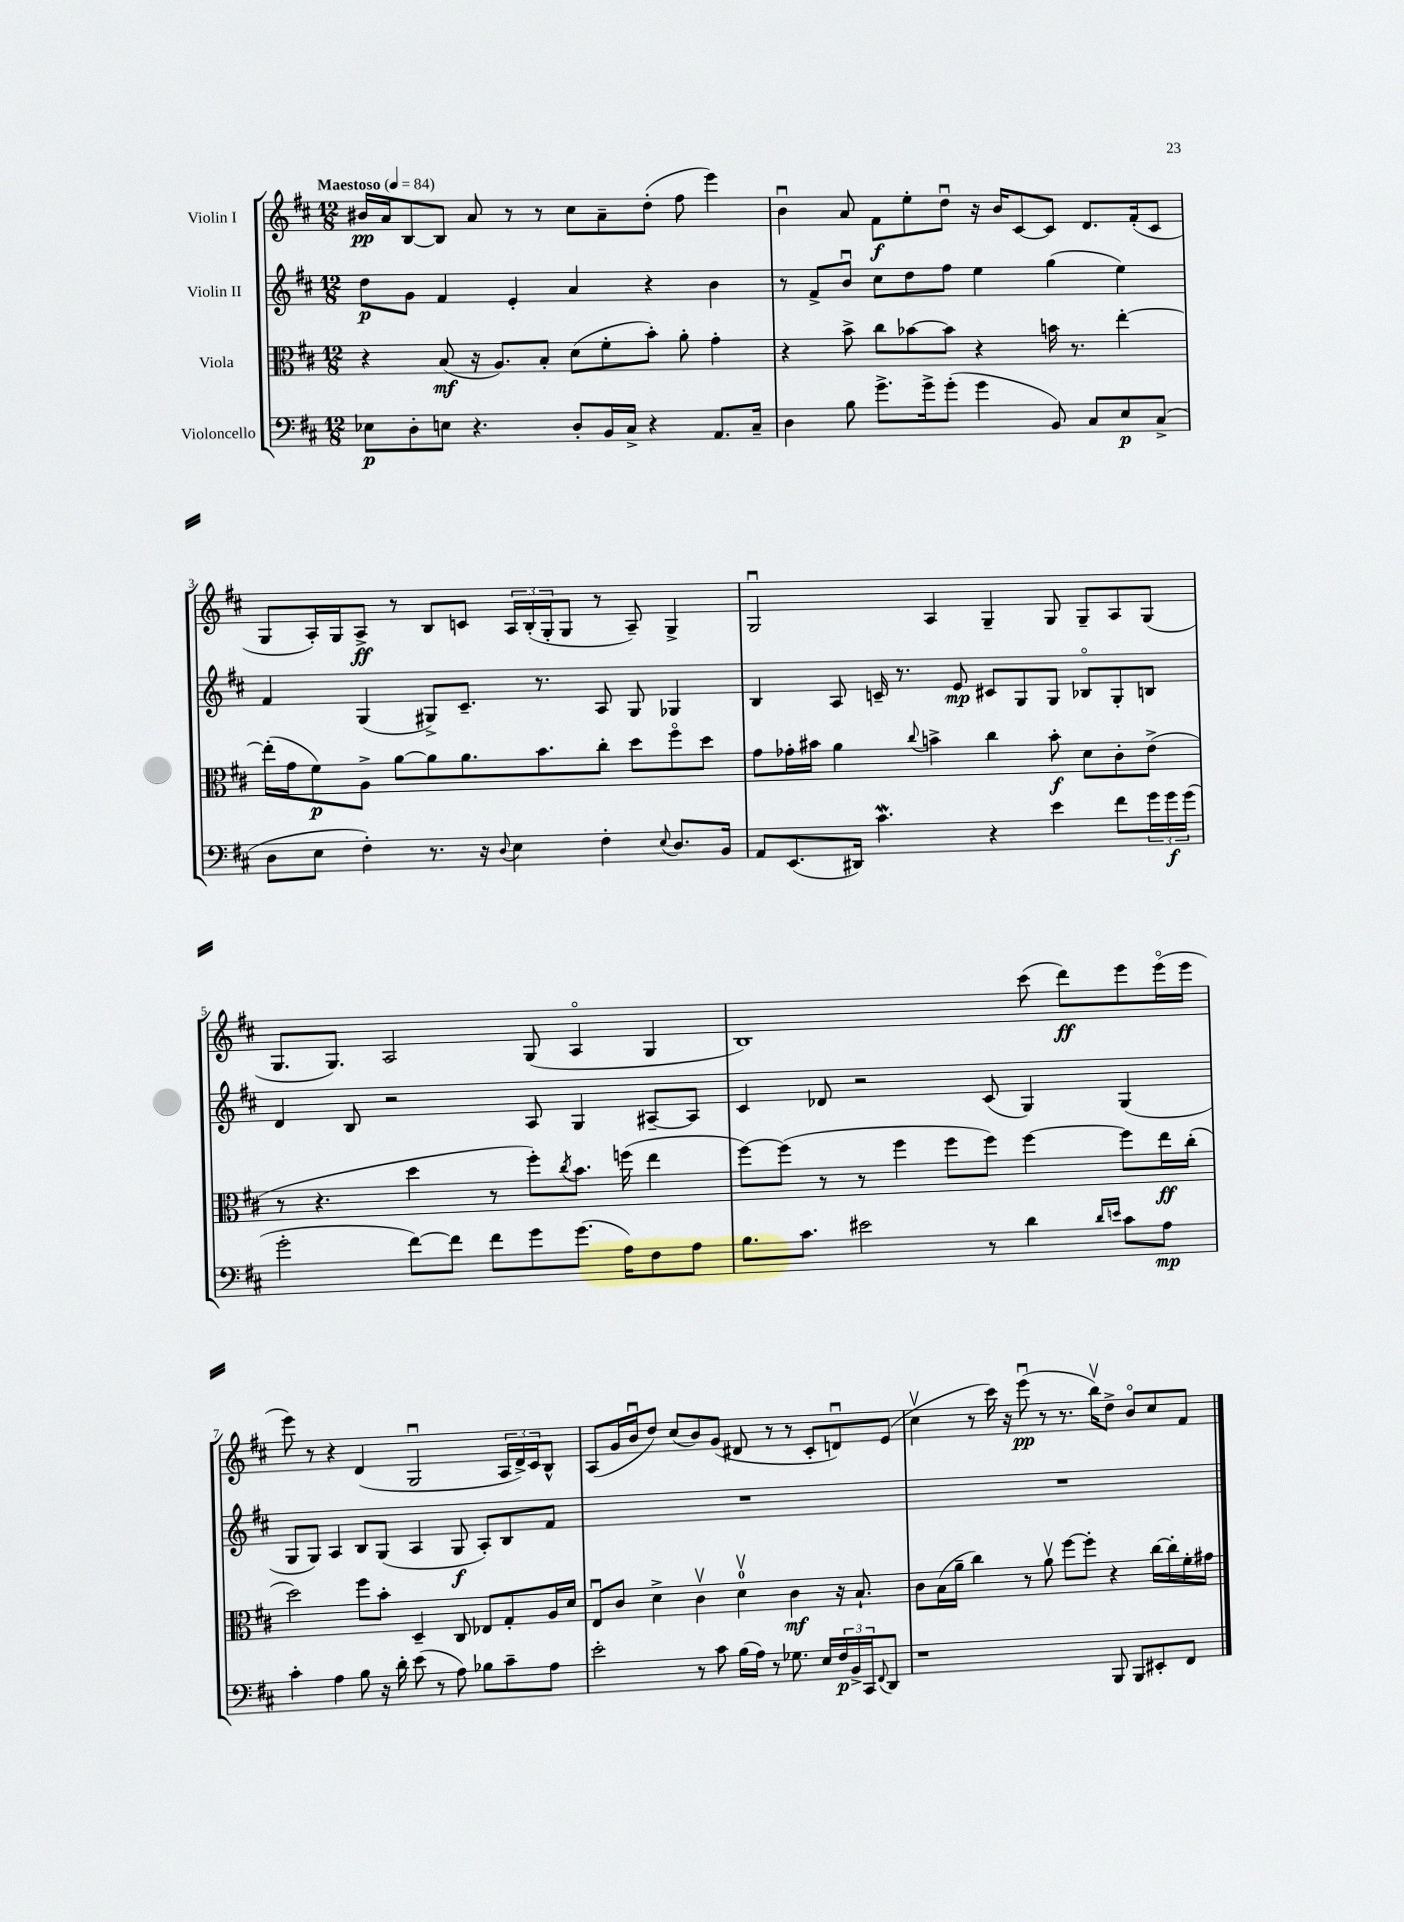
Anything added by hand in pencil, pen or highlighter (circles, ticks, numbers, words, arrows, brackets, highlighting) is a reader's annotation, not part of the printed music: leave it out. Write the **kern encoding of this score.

**kern	**kern	**kern	**kern
*staff4	*staff3	*staff2	*staff1
*clefF4	*clefC3	*clefG2	*clefG2
*k[f#c#]	*k[f#c#]	*k[f#c#]	*k[f#c#]
*M12/8	*M12/8	*M12/8	*M12/8
*MM84	*MM84	*MM84	*MM84
8E-	4r	8dd	16b#
.	.	.	16a
8D'	.	8g	[8B
8E	(8B	4f#	8B]
4.r	16r	.	8a
.	8.A)	.	.
.	.	4e'	8r
.	8B'	.	8r
8D'	(8d	4a	8cc#
16BB	8f#'	.	8a~
16C#^	.	.	.
4r	8b')	4r	(8dd'
.	8a'	.	8ff#
8.AA	4g'	4b	4eee)
16C#~	.	.	.
=	=	=	=
4D	4r	8r	4bu
.	.	8f#^	.
8B	8b^	8bu	8a
8.g^	8cc#	8cc#	8f#
.	[8b-	8dd	8ee'
16g^	.	.	.
(8g'	8b-]	8ff#	8ddu
4g	4r	4ee	16r
.	.	.	16b
.	.	.	[8c#
8BB)	16b	(4gg	8c#]
.	8.r	.	.
8C#	.	.	8.d
8E	[4ee'	4ee)	.
.	.	.	(16f#'
(8C#^	.	.	8c#
=	=	=	=
8D	(16ee']	4f#	8G
.	16g	.	.
8E	8f#)	.	16A')
.	.	.	16G
4F#')	8A^	(4G	8A^
.	[8a	.	8r
8.r	8a]	8G#^)	8B
.	8.a	8.c#~	8c
16r	.	.	.
8qqD	.	.	.
4E	.	.	24A
.	.	.	(24B'
.	8.b	8.r	.
.	.	.	24G'
.	.	.	8G
4F#'	8cc#'	8A	8r
.	8dd	8G#	8A~)
8qqE	.	.	.
8.D	8ff#o	4G-	4G^
.	8dd	.	.
16BB	.	.	.
=	=	=	=
8AA	8g	4B	2Gu
(8.EE	16g-'	.	.
.	16b#	.	.
.	4a	8A	.
16DD#)	.	.	.
4.c#	.	16c~	.
.	.	8.r	.
.	8qqcc#	.	.
.	4b^	.	4A
.	.	8e	.
4r	4cc#	8c#	4G~
.	.	8G	.
4e	8b'	8G	8G
.	8d	8B-o	8G~
8f#	8c#'	8G'	8A
24g	(8e^	8B	(8G
24g	.	.	.
(24g	.	.	.
=	=	=	=
2g'	8r	4d	8.G
.	4.r	.	.
.	.	.	8.G)
.	.	8B	.
.	.	2r	2A
[8f#)	4dd	.	.
8f#]	.	.	.
8f#	8r	.	.
8g	8ff#')	8A	(8G
.	8qcc#	.	.
(8.g	8.b	4G	4Ao
16A)	(16ff	.	.
8F#	4ee	[8A#~	4G
8A	.	8A#]	.
=	=	=	=
8.B	[8ff#)	4c#	1B)
.	(8ff#]	.	.
8.c#	.	.	.
.	8r	8d-	.
2e#	8r	2r	.
.	4ff#	.	.
.	8ff#	.	.
8r	8ff#)	(8c#	.
4d	[4ff#	4G)	(8ccc#
.	.	.	8ddd)
16qqd	.	.	.
16qqe	.	.	.
8c#	8ff#]	(4G	8eee
8A	16ee	.	(16eeeo
.	(16cc#'	.	16eee
=	=	=	=
4c#'	2dd)	8G	8eee)
.	.	8G)	8r
4A	.	4A	4r
8B	8ff#	8B	(4d
16r	8b'	(8G	.
16d'	.	.	.
(8e	4D~	4A	2Gu
8r	.	.	.
8A)	8C#	8G	.
8B-	8E-	8A')	.
8c#~	8G'	8B	24A
.	.	.	24d^)
.	.	.	24c#
8A	16A	8f#	8B^^
.	16d	.	.
=	=	=	=
2e'	8Eu	1.r	(8A
.	8c#	.	16g
.	.	.	16bu
.	4d^	.	8dd)
.	.	.	(8cc#
8r	4c#v	.	8b)
8c#	.	.	(8g
(16B	4dv	.	8d#
16A)	.	.	.
8r	.	.	8r
8.G-	4c#	.	8r
.	.	.	8c#'
16E	.	.	.
24F#	16r	.	8du)
24BB^	.	.	.
.	8.B`	.	.
24CC#	.	.	.
8qqFF#	.	.	.
8DD	.	.	(8e
=	=	=	=
1r	8c#	1.r	4cc#v
.	(16B	.	.
.	16a~	.	.
.	4cc#)	.	8r
.	.	.	16ccc#)
.	.	.	16r
.	8r	.	(8eeeu
.	8av	.	8r
.	[8ff#	.	8.r
.	8ff#']	.	.
.	.	.	16bbv)
8BBB	4r	.	8dd^
8BBB	.	.	8bo
8EE#'	[16cc#	.	8cc#
.	16cc#']	.	.
8FF#	16f#'	.	8f#
.	16g#	.	.
==	==	==	==
*-	*-	*-	*-
